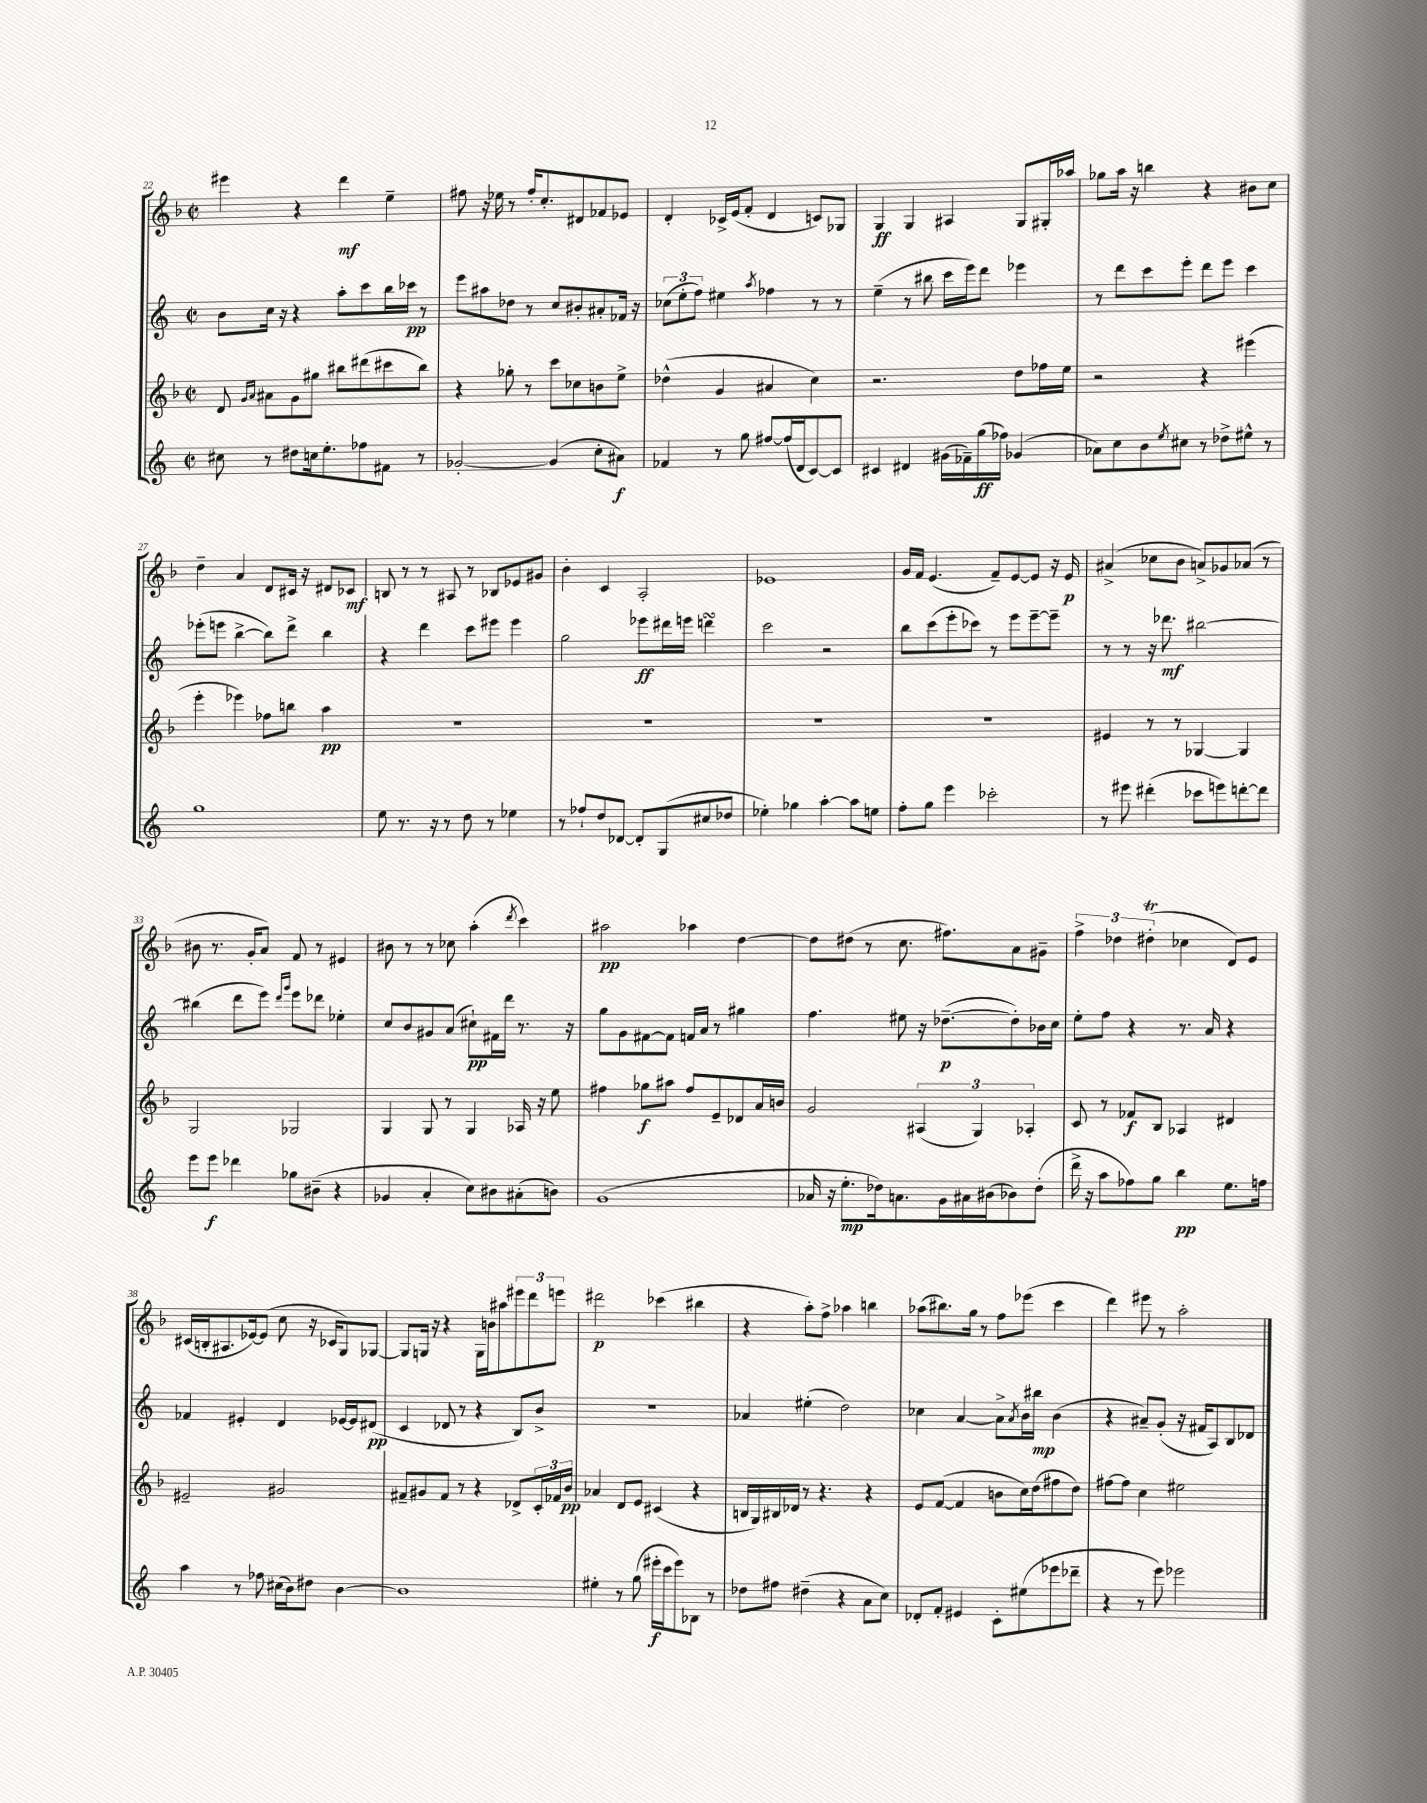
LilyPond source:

<<
\new StaffGroup <<
\new Staff = "s0" {
    \clef treble \key f \major \defaultTimeSignature \time 2/2
    eis'''4 r4 d'''4\mf e''4-- |
    fis''8 r16 ees''16 r8 fis''16-. c''8.-. dis'8 fes'8 ees'8 |
    d'4-. ces'16-> e'16( f'8-. d'4 c'8) ges8 |
    g4\ff g4 ais4 g8 gis16-. aes''16 |
    ges''8 a''16 r16 b''4 r4 bis'8 c''8 |
    d''4-- a'4 d'8 cis'16 r16 dis'8 ces'8\mf |
    b8 r8 r8 ais8 r8 bes8 ees'8 gis'8 |
    bes'4-. c'4 a2-. |
    ees'1 |
    g'16 f'16 e'4.( f'8--) e'8~ e'8 r16 e'16\p |
    ais'4->( ces''8 bes'8 a'8->) ges'8 aes'8( r8 |
    bis'8 r8. g'16-. a'8) f'8 r8 eis'4 |
    bis'8 r8 r8 ces''8 a''4-.( \acciaccatura { d'''8 } c'''4) |
    ais''2\pp aes''4 d''4~ |
    d''8 dis''8( r8 c''8. fis''8.) a'8 gis'8-- |
    \tuplet 3/2 { f''4-> des''4 dis''4-.\trill( } ces''4 d'8) e'8 |
    cis'16( b16-. ais8. ees'16~) ees'8( c''8 r16 ces'16 g8) ges8~ |
    ges8 g16 r16 r4 g16 b'16 ais''8 \tuplet 3/2 { eis'''8 d'''8 e'''8 } |
    dis'''2\p ces'''4( bis''4 |
    r4 a''8-.) f''8-> aes''4 b''4 |
    aes''8( bis''8.) g''16 r8 f''8 ees'''8( c'''4 |
    d'''4) eis'''8 r8 a''2-. \bar "|." |
}
\new Staff = "s1" {
    \clef treble \key c \major \defaultTimeSignature \time 2/2
    b'8 c''16 r16 r4 a''8-. c'''8 b''16 ces'''16\pp r8 |
    e'''8 ais''8 des''8 r8 c''8 bis'8-. ais'8-. fes'16 r16 |
    \tuplet 3/2 { ces''8( e''8-. f''8) } eis''4 \acciaccatura { a''8 } fes''4 r8 r8 |
    e''4--( r8 bis''8 c'''16 e'''16) d'''8 ees'''4 |
    r8 d'''8 c'''8 e'''8-. d'''8 e'''8 c'''4 |
    ees'''8-.( e'''8 b''4~-> b''8) d'''8-> b''4 |
    r4 d'''4 c'''8 eis'''8 eis'''4 |
    g''2 ees'''8\ff dis'''16 e'''16 d'''4\turn |
    c'''2 r2 |
    b''8 c'''8( e'''8-. ces'''8) r8 e'''8 e'''8~-- e'''8-- |
    r8 r8 r16 des'''8.\mf bis''2~ |
    bis''4( d'''8 e'''8) \grace { d'''16 g'''16 } e'''8 des'''8 ees''4-. |
    c''8 b'8 gis'8 a'8( cis''8-!\pp) fis'16 d'''16 r8. r16 |
    g''8 g'8 fis'8~ fis'8 f'16 a'16 r8 gis''4 |
    f''4. eis''8 r16 des''8.~--\p( des''8-.) bes'16 c''16 |
    e''8-. f''8 r4 r8. a'16 r4 |
    fes'4 eis'4-. d'4 ees'16~ ees'16 dis'8\pp( |
    c'4 des'8 r8 r4 b8) b'8-> |
    R1 |
    aes'4 eis''4-.( d''2) |
    ces''4 a'4~ a'8-> \acciaccatura { a'8 } b'16 bis''16\mp b'4( |
    r4 ais'8--) g'8-.( r16 fis'16 a8) b8 des'8 \bar "|." |
}
\new Staff = "s2" {
    \clef treble \key f \major \defaultTimeSignature \time 2/2
    d'8 \grace { g'16 a'16 } ais'8 g'8 gis''8 bis''8 dis'''8( cis'''8 bis''8) |
    r4 ges''8-. r8 c'''8 ces''8 b'8 e''8-> |
    des''4-^( g'4 ais'4 c''4) |
    r2. d''8 fes''16 e''16 |
    r2 r4 eis'''4( |
    e'''4-. ees'''4) fes''8 b''8 a''4\pp |
    R1 |
    R1 |
    R1 |
    R1 |
    eis'4 r8 r8 ges4~ ges4 |
    g2 ges2 |
    g4 g8 r8 g4 aes16 r16 e''8 |
    fis''4 ges''8\f ais''8 fis''8 e'8-- des'8 a'16 b'16 |
    g'2 \tuplet 3/2 { ais4( g4) aes4-. } |
    c'8 r8 fes'8\f bes8 aes4 dis'4 |
    eis'2-- gis'2 |
    fis'8-- gis'8 fis'8 r8 r4 des'8-> \tuplet 3/2 { c'16-. fes'16 bes'16\pp } |
    aes'4 d'8 e'8 cis'4( r4 |
    b16 g16) bis16 des'16 r8 r4. r4 |
    e'8 f'8~( f'4 b'8 c''16) d''16( fis''8 d''8) |
    fis''8~ fis''8 c''4 eis''2 \bar "|." |
}
\new Staff = "s3" {
    \clef treble \key c \major \defaultTimeSignature \time 2/2
    cis''8 r8 dis''8 c''16 e''8.-. fes''8 fis'8 r8 |
    ges'2~-. ges'4( c''8-. ais'8\f) |
    fes'4 r8 g''8 fis''8~ fis''16( d'16 c'8~) c'8 |
    cis'4 dis'4 gis'16( fes'16--) g''16\ff( fes''16) ges'4( |
    aes'8) c''8 b'8 \acciaccatura { e''8 } cis''8 r8 des''8-> eis''8-^ r8 |
    g''1 |
    e''8 r8. r16 r8 d''8 r8 ees''4 |
    r8 fes''8-! d''8 des'8~ des'8-. g8( cis''8 des''8 |
    ees''4-.) ges''4 a''4~-. a''8 e''8 |
    f''8-. g''8 e'''4 ces'''2-. |
    r8 eis'''8 dis'''4-.( ces'''8 e'''8) d'''8~-. d'''8 |
    e'''8 e'''8\f des'''4 ges''8 bis'8--( r4 |
    ges'4 a'4-. c''8) bis'8 ais'8-.( b'8) |
    g'1( |
    aes'16 r16 e''8.-.\mp des''16) a'8. g'16 ais'16 bis'16( bes'8) des''8-.( |
    d'''16-> r16 a''8 fes''8) g''8 b''4\pp e''8. f''16 |
    a''4 r8 fes''8 cis''16( b'16) dis''8 b'4~ |
    b'1 |
    eis''4-. r8 g''8( eis'''16-.\f c'''16 eis'''8) bes8 r8 |
    des''8 fis''8 dis''4--( r4 a'8 c''8) |
    des'8-. f'8-. eis'4 c'8-. eis''8( ees'''8 des'''8-- |
    r4 r8 e'''8) ees'''2 \bar "|." |
}
>>
>>
\layout { \context { \Score currentBarNumber = #22 } }
